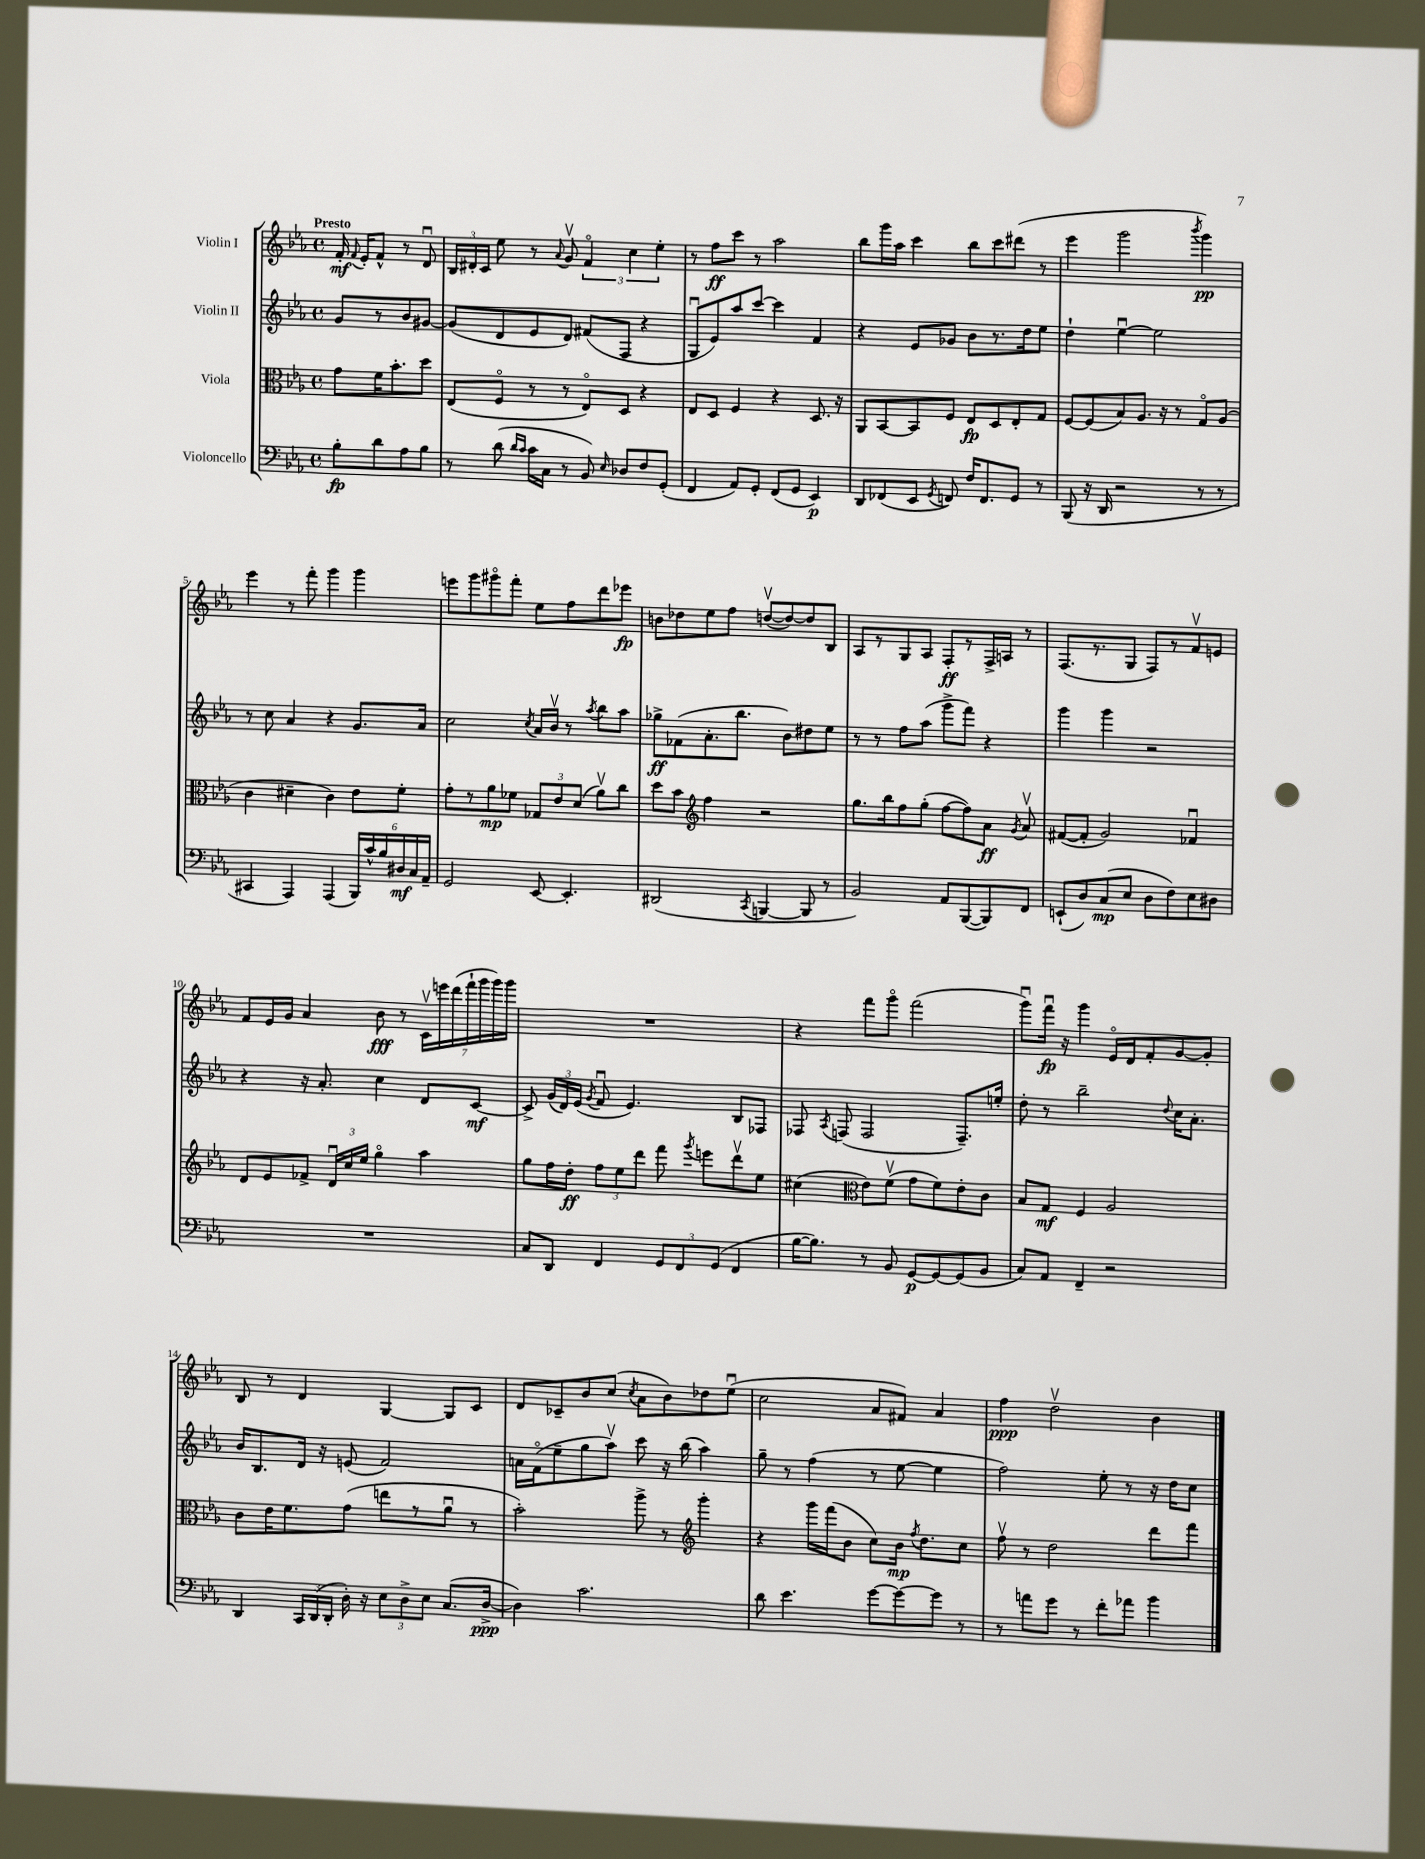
<<
\new StaffGroup <<
\new Staff = "s0" \with { instrumentName = "Violin I" } {
    \clef treble \key ees \major \defaultTimeSignature \time 4/4 \partial 2 \tempo "Presto"
    \autoBeamOff f'16-.\mf \appoggiatura { f'8 } ees'16[-. f'8]-^ r8 d'8\downbow |
    \tuplet 3/2 { bes16[ dis'16-. c'16] } ees''8 r8 \appoggiatura { aes'8 } g'8\upbow \tuplet 3/2 { f'4\flageolet c''4 ees''4-. } |
    r8 f''8[\ff c'''8] r8 aes''2 |
    bes''8[ g'''16 aes''16] c'''4 bes''8[ c'''8 dis'''8]( r8 |
    ees'''4 g'''2 \acciaccatura { bes'''8 } g'''4\pp) |
    ees'''4 r8 f'''8-. g'''4 g'''4 |
    e'''8[ g'''8 gis'''8\flageolet f'''8]-. ees''8[ f''8 d'''8 ees'''8]\fp |
    b'8[ des''8 ees''8 f''8] d''8[~\upbow( d''8~) d''8 bes8] |
    aes8[ r8 g8 aes8] f8[-.\ff r8 f16-> a16] r8 |
    f8.[( r8. g8] f8[) r8 f'8\upbow e'8] |
    f'8[ ees'16 g'16] aes'4 bes'8\fff r8 \tuplet 7/4 { c'16[\upbow e'''16 d'''16( f'''16-! g'''16 g'''16) g'''16] } |
    R1 |
    r4 f'''8[ g'''8]\flageolet f'''2( |
    g'''8[\downbow) f'''16]\downbow\fp r16 g'''4 ees'16[\flageolet d'16 f'8-. g'8~ g'8]-. |
    bes8 r8 d'4 g4~ g8[ c'8] |
    d'8[ ces'8-- bes'8 c''8]( \acciaccatura { c''8 } aes'8[ bes'8) des''8 ees''8]\downbow( |
    c''2 aes'8[ fis'8]) aes'4 |
    f''4\ppp d''2\upbow bes'4 \bar "|." |
}
\new Staff = "s1" \with { instrumentName = "Violin II" } {
    \clef treble \key ees \major \defaultTimeSignature \time 4/4 \partial 2
    \autoBeamOff g'8[ r8 bes'8 gis'8]~ |
    gis'8[( d'8 ees'8 d'8]) fis'8[( f8] r4 |
    g8[\downbow ees'8) aes''8 c'''8]~ c'''4 f'4 |
    r4 ees'8[ ges'8] bes'8[ r8. d''16 ees''8] |
    d''4-! ees''4~\downbow ees''2 |
    r8 c''8 aes'4 r4 g'8.[ aes'16] |
    c''2 \acciaccatura { c''8 } aes'16[ bes'16]\upbow r8 \acciaccatura { aes''8 } bes''8[ aes''8] |
    ges''8[->\ff fes'8( aes'8.-. bes''8.] bes'8[) dis''8 ees''8] |
    r8 r8 f''8[ aes''8]( g'''8[-> f'''8]) r4 |
    g'''4 g'''4 r2 |
    r4 r16 aes'8.-. c''4 d'8[ c'8]~\mf |
    c'8-> \tuplet 3/2 { g'16[( d'16) ees'16]( } \acciaccatura { g'8 } f'8\downbow ees'4.) bes8[ fes8] |
    fes8 \acciaccatura { aes8 } f8( f2 f8.[--) e''16]-. |
    d''8-. r8 bes''2-- \appoggiatura { d''8 } c''16[ aes'8.]-. |
    bes'16[ bes8. d'16] r16 e'8( f'2) |
    a'16[ f'16\flageolet( ees''8-- g''8 aes''8]\upbow) c'''8 r16 bes''16( aes''4) |
    g''8-- r8 f''4( r8 ees''8~ ees''4 |
    f''2) ees''8-. r8 r16 d''16[ c''8] \bar "|." |
}
\new Staff = "s2" \with { instrumentName = "Viola" } {
    \clef alto \key ees \major \defaultTimeSignature \time 4/4 \partial 2
    \autoBeamOff g'8[ f'16 bes'8.-. d''8] |
    ees8[( f8]\flageolet r8 r8 ees8[\flageolet) d8] r4 |
    ees8[ d8] f4 r4 d8. r16 |
    aes,8[ bes,8~ bes,8 f8] ees8[\fp d8 ees8-. g8] |
    f8[~ f8( bes8) aes8.] r16 r8 g8[\flageolet aes8]( |
    c'4 dis'4-- c'4) ees'8[ f'8]-. |
    g'8[-. r8 aes'8\mp fes'8] \tuplet 3/2 { ges8[ ees'8 d'8]( } aes'8[\upbow) c''8] |
    d''8[ bes'8] \clef treble f''4 r2 |
    g''8.[ bes''16 f''8 g''8]-.( f''8[~ f''8) aes'8]\ff \acciaccatura { g'8 } aes'8\upbow |
    fis'8[~( fis'8]-. g'2) fes'4\downbow |
    d'8[ ees'8 fes'8]-> \tuplet 3/2 { d'16[\downbow c''16 ees''16] } g''4\flageolet aes''4 |
    g''8[ f''16 d''16]-.\ff \tuplet 3/2 { f''8[ ees''8 d'''8] } f'''8 \acciaccatura { g'''8 } e'''8[ d'''8\upbow ees''8] |
    cis''4( \clef alto ees'8[) f'8]\upbow( g'8[ f'8) ees'8-. c'8] |
    bes8[ g8]\mf f4 aes2 |
    c'8[ ees'16 f'8. g'8]( e''8[ r8 aes'8]\downbow r8 |
    bes'2-.) aes''8-> r8 \clef treble g'''4-. |
    r4 g'''16[ f'''16( bes'8] c''8[) bes'16]\mp \acciaccatura { f''8 } d''8.[ c''8] |
    f''8\upbow r8 d''2 d'''8[ f'''8] \bar "|." |
}
\new Staff = "s3" \with { instrumentName = "Violoncello" } {
    \clef bass \key ees \major \defaultTimeSignature \time 4/4 \partial 2
    \autoBeamOff bes8[-.\fp d'8 aes8 bes8] |
    r8 d'8( \grace { d'16[ c'16] } c'16[ c16] r8 bes,8) \grace { ees16 } des8[ f8 g,8]-.( |
    f,4 aes,8[) g,8]-. f,8[( g,8] ees,4\p) |
    d,8[ fes,8( ees,8] \acciaccatura { g,8 } f,8) f16[ f,8. g,8] r8 |
    bes,,8( r16 d,16 r2 r8 r8 |
    cis,4 aes,,4) aes,,4( \tuplet 6/4 { bes,,16[) c'16-^ bes16 dis16\mf c16 aes,16]-- } |
    g,2 ees,8~ ees,4.-. |
    dis,2( \acciaccatura { c,8 } b,,4~ b,,8 r8 |
    bes,2) aes,8[ bes,,8~( bes,,8) f,8] |
    e,8[-!( d8) c8\mp( ees8] d8[ f8) ees8 dis8] |
    R1 |
    c8[ d,8] f,4 \tuplet 3/2 { g,8[ f,8 g,8]( } f,4 |
    bes16[~ bes8.]) r8 bes,8 g,8[~\p g,8~ g,8( bes,8] |
    c8[) aes,8] f,4-- r2 |
    d,4 \tuplet 3/2 { c,16[ d,16( d,16]-. } d16-.) r16 \tuplet 3/2 { ees8[ d8-> ees8] } c8.[( d16]~->\ppp |
    d4) c'2. |
    d'8 ees'4. g'8[~ g'8~ g'8] r8 |
    r8 a'8[ g'8] r8 f'8[-. aes'8] bes'4 \bar "|." |
}
>>
>>
